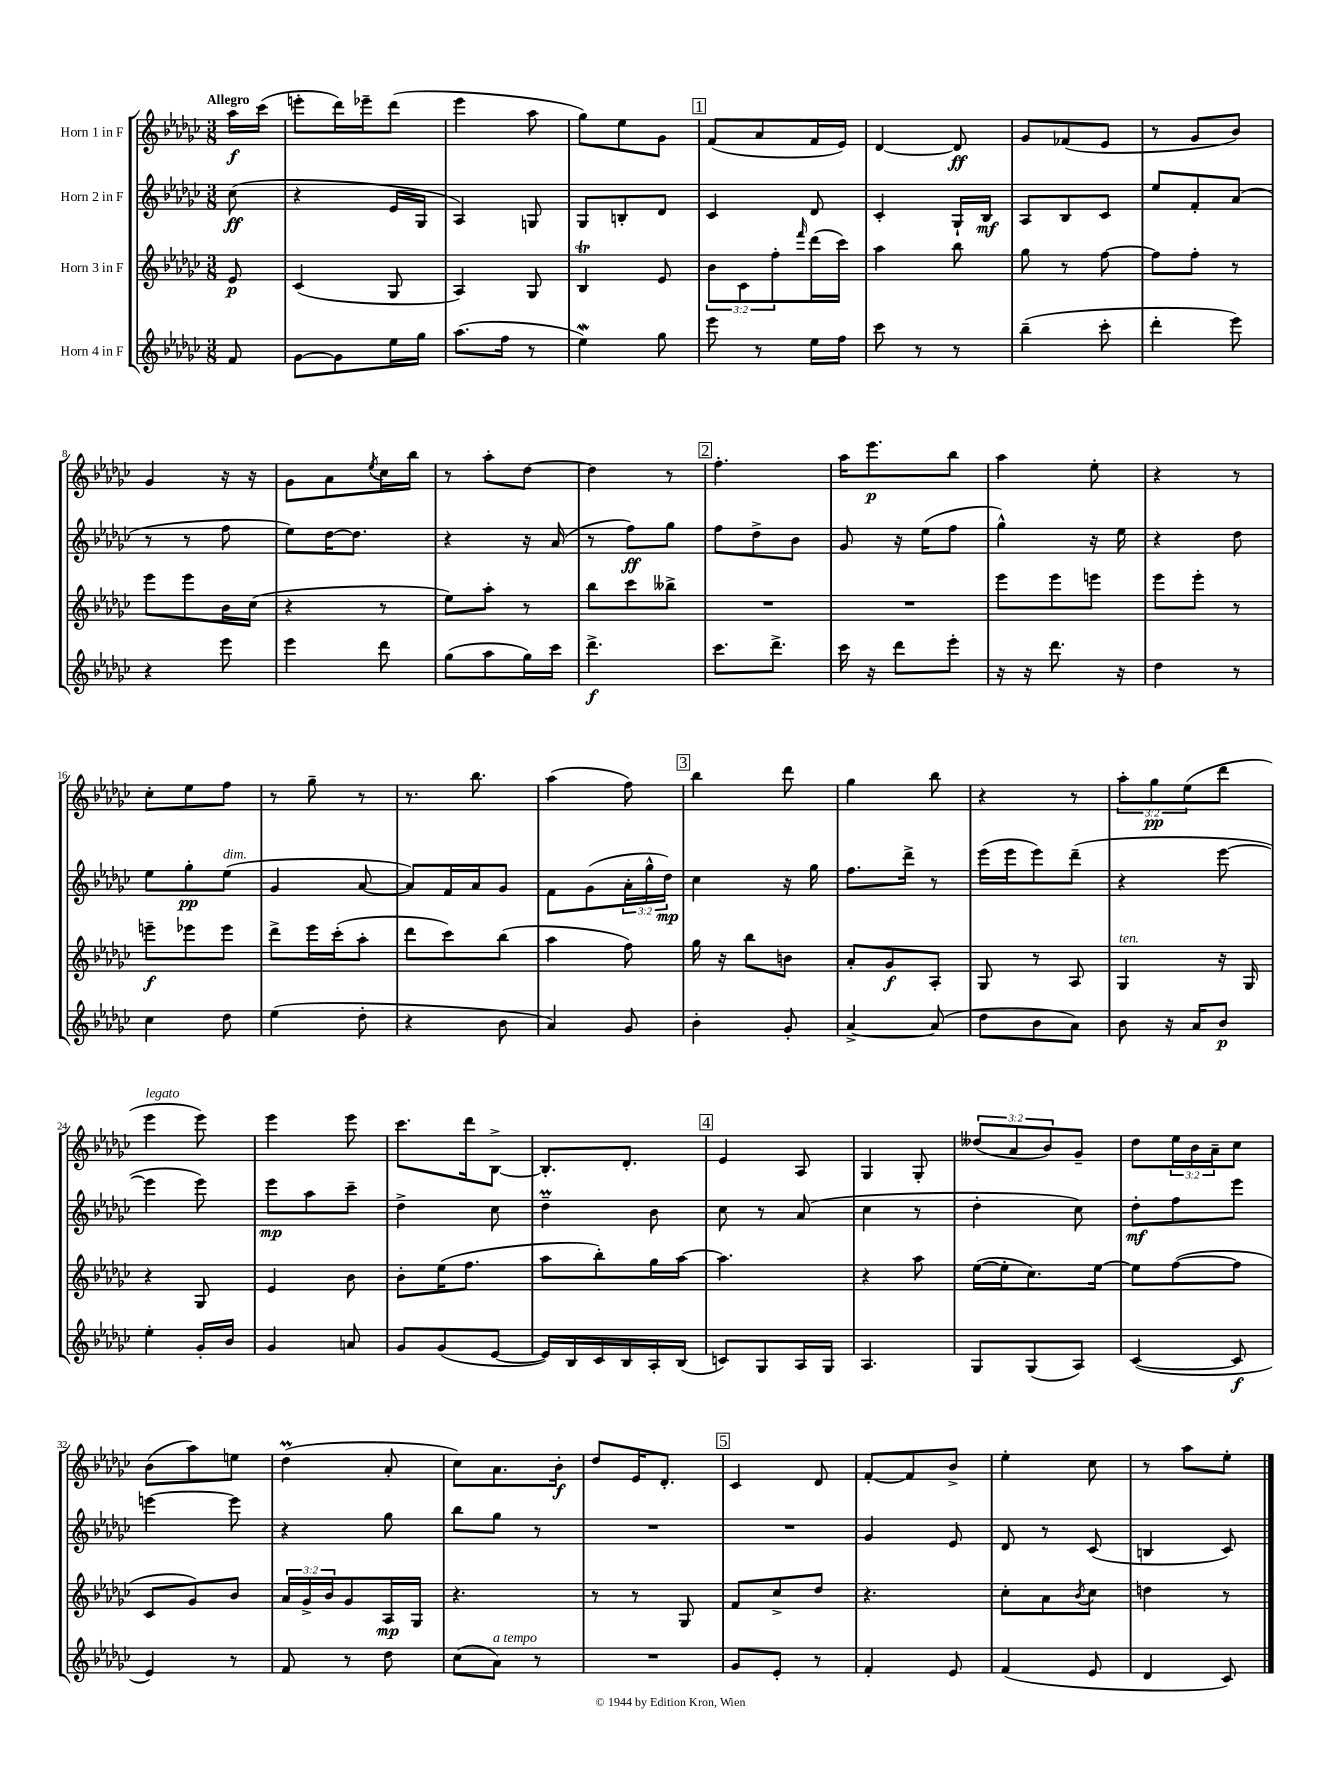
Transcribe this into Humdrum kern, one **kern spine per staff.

**kern	**dynam	**kern	**dynam	**kern	**dynam	**kern	**dynam
*part4	*part4	*part3	*part3	*part2	*part2	*part1	*part1
*staff4	*staff4	*staff3	*staff3	*staff2	*staff2	*staff1	*staff1
*I"Horn 4 in F	*	*I"Horn 3 in F	*	*I"Horn 2 in F	*	*I"Horn 1 in F	*
*clefG2	*	*clefG2	*	*clefG2	*	*clefG2	*
*k[b-e-a-d-g-c-]	*	*k[b-e-a-d-g-c-]	*	*k[b-e-a-d-g-c-]	*	*k[b-e-a-d-g-c-]	*
*M3/8	*	*M3/8	*	*M3/8	*	*M3/8	*
=	=	=	=	=	=	=	=
!	!	!	!	!	!	!LO:TX:a:B:t=Allegro	!
8f/	.	8e-/	p	(8cc-\	ff	16aa-\LL	f
.	.	.	.	.	.	(16ccc-\JJ	.
=1	=1	=1	=1	=1	=1	=1	=1
[8g-\L	.	(4c-/	.	4r	.	8eeen'\L	.
8g-\]	.	.	.	.	.	16ddd-\L)	.
.	.	.	.	.	.	16eee-X~\J	.
16ee-\L	.	8G-/	.	16e-/LL	.	(8ddd-\J	.
16gg-\JJ	.	.	.	16G-/JJ	.	.	.
=2	=2	=2	=2	=2	=2	=2	=2
(8.aa-\L	.	4A-/)	.	4A-/)	.	4eee-\	.
16ff\Jk	.	.	.	.	.	.	.
8r	.	8G-/	.	8Gn/	.	8aa-\	.
=3	=3	=3	=3	=3	=3	=3	=3
4ee-W\)	.	4B-t/	.	8G-/L	.	8gg-\L)	.
.	.	.	.	8Bn'/	.	8ee-\	.
8gg-\	.	8e-/	.	8d-/J	.	8g-\J	.
!!LO:REH:place=s1:t=1
=4	=4	=4	=4	=4	=4	=4	=4
8eee-\	.	12b-\L	.	4c-/	.	(8f/L	.
.	.	12c-\	.	.	.	.	.
8r	.	.	.	.	.	8a-/	.
.	.	12ff'\	.	.	.	.	.
.	.	16qqfff/	.	.	.	.	.
16ee-\LL	.	(16ddd-\L	.	8d-/	.	16f/L	.
16ff\JJ	.	16ccc-\JJ)	.	.	.	16e-/JJ)	.
=5	=5	=5	=5	=5	=5	=5	=5
8ccc-\	.	4aa-\	.	4c-'/	.	[4d-/	.
8r	.	.	.	.	.	.	.
8r	.	8bb-\	.	16G-`/LL	.	8d-/]	ff
.	.	.	.	16B-/JJ	mf	.	.
=6	=6	=6	=6	=6	=6	=6	=6
(4bb-~\	.	8gg-\	.	8A-/L	.	8g-/L	.
.	.	8r	.	8B-/	.	(8f-X/	.
8ccc-'\	.	[8ff\	.	8c-/J	.	8e-/J	.
=7	=7	=7	=7	=7	=7	=7	=7
4ddd-'\	.	8ff\L]	.	8ee-/L	.	8r	.
.	.	8ff'\J	.	8f'/	.	8g-/L	.
8eee-\)	.	8r	.	(8a-/J	.	8b-/J)	.
!!LO:LB:g=z
=8	=8	=8	=8	=8	=8	=8	=8
4r	.	8eee-\L	.	8r	.	4g-/	.
.	.	8eee-\	.	8r	.	.	.
8eee-\	.	16b-\L	.	8ff\	.	16r	.
.	.	(16cc-\JJ	.	.	.	16r	.
=9	=9	=9	=9	=9	=9	=9	=9
4eee-\	.	4r	.	8ee-\L)	.	8g-\L	.
.	.	.	.	[16dd-\K	.	8a-\	.
.	.	.	.	8.dd-\J]	.	.	.
.	.	.	.	.	.	8qee-/	.
8ddd-\	.	8r	.	.	.	16cc-\L	.
.	.	.	.	.	.	16bb-\JJ	.
=10	=10	=10	=10	=10	=10	=10	=10
(8gg-\L	.	8ee-\L)	.	4r	.	8r	.
8aa-\	.	8aa-'\J	.	.	.	8aa-'\L	.
16gg-\L)	.	8r	.	16r	.	[8dd-\J	.
16ccc-\JJ	.	.	.	(16a-/	.	.	.
=11	=11	=11	=11	=11	=11	=11	=11
4.ddd-^\	f	8bb-\L	.	8r	.	4dd-\]	.
.	.	8ccc-\	.	8ff\L)	ff	.	.
.	.	8bb--X^\J	.	8gg-\J	.	8r	.
!!LO:REH:place=s1:t=2
=12	=12	=12	=12	=12	=12	=12	=12
8.ccc-\L	.	4.r	.	8ff\L	.	4.ff'\	.
.	.	.	.	8dd-^\	.	.	.
8.ddd-^\J	.	.	.	.	.	.	.
.	.	.	.	8b-\J	.	.	.
=13	=13	=13	=13	=13	=13	=13	=13
16ccc-\	.	4.r	.	8g-/	.	16aa-\KL	.
16r	.	.	.	.	.	8.eee-\	p
8ddd-\L	.	.	.	16r	.	.	.
.	.	.	.	(16ee-\KL	.	.	.
8eee-'\J	.	.	.	8ff\J	.	8bb-\J	.
=14	=14	=14	=14	=14	=14	=14	=14
16r	.	8eee-\L	.	4gg-^^\)	.	4aa-\	.
16r	.	.	.	.	.	.	.
8.ddd-\	.	8eee-\	.	.	.	.	.
.	.	8eeen\J	.	16r	.	8ee-'\	.
16r	.	.	.	16ee-\	.	.	.
=15	=15	=15	=15	=15	=15	=15	=15
4dd-\	.	8eee-\L	.	4r	.	4r	.
.	.	8eee-'\J	.	.	.	.	.
8r	.	8r	.	8dd-\	.	8r	.
!!LO:LB:g=z
=16	=16	=16	=16	=16	=16	=16	=16
4cc-\	.	8eeen~\L	f	8ee-\L	.	8cc-'\L	.
.	.	8eee-X\	.	8gg-'\	pp	8ee-\	.
!	!	!	!	!LO:TX:a:i:t=dim.	!	!	!
8dd-\	.	8eee-\J	.	(8ee-\J	.	8ff\J	.
=17	=17	=17	=17	=17	=17	=17	=17
(4ee-\	.	8ddd-^\L	.	4g-/	.	8r	.
.	.	16eee-\L	.	.	.	8gg-~\	.
.	.	(16ccc-'\J	.	.	.	.	.
8dd-'\	.	8aa-'\J	.	[8a-/	.	8r	.
=18	=18	=18	=18	=18	=18	=18	=18
4r	.	8ddd-\L	.	8a-/L])	.	8.r	.
.	.	8ccc-\)	.	16f/L	.	.	.
.	.	.	.	16a-/J	.	8.bb-\	.
8b-\	.	(8bb-\J	.	8g-/J	.	.	.
=19	=19	=19	=19	=19	=19	=19	=19
4a-/)	.	4aa-\	.	8f\L	.	(4aa-\	.
.	.	.	.	(8g-\	.	.	.
8g-/	.	8ff\)	.	24a-'\L	.	8ff\)	.
.	.	.	.	24gg-^^\	.	.	.
.	.	.	.	24dd-\JJ)	mp	.	.
!!LO:REH:place=s1:t=3
=20	=20	=20	=20	=20	=20	=20	=20
4b-'\	.	16gg-\	.	4cc-\	.	4bb-\	.
.	.	16r	.	.	.	.	.
.	.	8bb-\L	.	.	.	.	.
8g-'/	.	8bn\J	.	16r	.	8ddd-\	.
.	.	.	.	16gg-\	.	.	.
=21	=21	=21	=21	=21	=21	=21	=21
[4a-^/	.	8a-'/L	.	8.ff\L	.	4gg-\	.
.	.	8g-/	f	.	.	.	.
.	.	.	.	16ddd-^\Jk	.	.	.
(8a-/]	.	8A-'/J	.	8r	.	8bb-\	.
=22	=22	=22	=22	=22	=22	=22	=22
8dd-\L	.	8G-/	.	(16eee-\LL	.	4r	.
.	.	.	.	16eee-\J	.	.	.
8b-\	.	8r	.	8eee-\)	.	.	.
8a-\J)	.	8A-/	.	(8ddd-~\J	.	8r	.
=23	=23	=23	=23	=23	=23	=23	=23
!	!	!LO:TX:a:i:t=ten.	!	!	!	!	!
8b-\	.	4G-/	.	4r	.	12aa-'\L	.
.	.	.	.	.	.	12gg-\	pp
16r	.	.	.	.	.	.	.
.	.	.	.	.	.	(12ee-\	.
16a-/KL	.	.	.	.	.	.	.
8b-/J	p	16r	.	[8eee-\	.	8ddd-\J	.
.	.	16G-/	.	.	.	.	.
!!LO:LB:g=z
=24	=24	=24	=24	=24	=24	=24	=24
!	!	!	!	!	!	!LO:TX:a:i:t=legato	!
4ee-'\	.	4r	.	4eee-\]	.	4eee-\	.
16g-'/LL	.	8G-/	.	8eee-\)	.	8eee-\)	.
16b-/JJ	.	.	.	.	.	.	.
=25	=25	=25	=25	=25	=25	=25	=25
4g-/	.	4e-/	.	8eee-\L	mp	4eee-\	.
.	.	.	.	8aa-\	.	.	.
8an/	.	8b-\	.	8ccc-~\J	.	8eee-\	.
=26	=26	=26	=26	=26	=26	=26	=26
8g-/L	.	8b-'\L	.	4dd-^\	.	8.ccc-\L	.
(8g-/	.	(16ee-\K	.	.	.	.	.
.	.	8.ff\J	.	.	.	16ddd-\k	.
[8e-/J	.	.	.	8cc-\	.	[8B-^\J	.
=27	=27	=27	=27	=27	=27	=27	=27
16e-/LL])	.	8aa-\L	.	4dd-M~\	.	8.B-'/L]	.
16B-/	.	.	.	.	.	.	.
16c-/	.	8bb-'\)	.	.	.	.	.
16B-/	.	.	.	.	.	8.d-'/J	.
16A-'/	.	16gg-\L	.	8b-\	.	.	.
(16B-/JJ	.	[16aa-\JJ	.	.	.	.	.
!!LO:REH:place=s1:t=4
=28	=28	=28	=28	=28	=28	=28	=28
8cn/L)	.	4.aa-\]	.	8cc-\	.	4e-/	.
8G-/	.	.	.	8r	.	.	.
16A-/L	.	.	.	(8a-/	.	8A-/	.
16G-/JJ	.	.	.	.	.	.	.
=29	=29	=29	=29	=29	=29	=29	=29
4.A-/	.	4r	.	4cc-\	.	4G-/	.
.	.	8aa-\	.	8r	.	8G-'/	.
=30	=30	=30	=30	=30	=30	=30	=30
8G-/L	.	([16ee-\LL	.	4dd-'\	.	(12dd--X/L	.
.	.	16ee-'\J]	.	.	.	.	.
.	.	.	.	.	.	12a-/	.
(8G-/	.	8.cc-\)	.	.	.	.	.
.	.	.	.	.	.	12b-/)	.
8A-/J)	.	.	.	8cc-\)	.	8g-~/J	.
.	.	[16ee-\Jk	.	.	.	.	.
=31	=31	=31	=31	=31	=31	=31	=31
([4c-/	.	8ee-\L]	.	8dd-'\L	mf	8dd-\L	.
.	.	([8ff\	.	8ff\	.	24ee-\L	.
.	.	.	.	.	.	24b-\	.
.	.	.	.	.	.	24a-~\J	.
8c-/]	f	8ff\J]	.	8eee-\J	.	8cc-\J	.
!!LO:LB:g=z
=32	=32	=32	=32	=32	=32	=32	=32
4e-/)	.	8c-/L	.	[4eeen\	.	(8b-\L	.
.	.	8g-/)	.	.	.	8aa-\)	.
8r	.	8b-/J	.	8eee\]	.	8een\J	.
=33	=33	=33	=33	=33	=33	=33	=33
8f/	.	24a-/LL	.	4r	.	(4dd-M\	.
.	.	24g-^/	.	.	.	.	.
.	.	24b-/J	.	.	.	.	.
8r	.	8g-/	.	.	.	.	.
8dd-\	.	16A-/L	mp	8gg-\	.	8a-'/	.
.	.	16G-/JJ	.	.	.	.	.
=34	=34	=34	=34	=34	=34	=34	=34
(8cc-\L	.	4.r	.	8bb-\L	.	8cc-\L)	.
!LO:TX:a:i:t=a tempo	!	!	!	!	!	!	!
8a-\J)	.	.	.	8gg-\J	.	8.a-\	.
8r	.	.	.	8r	.	.	.
.	.	.	.	.	.	16b-'\Jk	f
=35	=35	=35	=35	=35	=35	=35	=35
4.r	.	8r	.	4.r	.	8dd-/L	.
.	.	8r	.	.	.	16e-/K	.
.	.	.	.	.	.	8.d-'/J	.
.	.	8G-/	.	.	.	.	.
!!LO:REH:place=s1:t=5
=36	=36	=36	=36	=36	=36	=36	=36
8g-/L	.	8f/L	.	4.r	.	4c-/	.
8e-'/J	.	8cc-^/	.	.	.	.	.
8r	.	8dd-/J	.	.	.	8d-/	.
=37	=37	=37	=37	=37	=37	=37	=37
4f'/	.	4.r	.	4g-/	.	[8f'/L	.
.	.	.	.	.	.	8f/]	.
8e-/	.	.	.	8e-/	.	8b-^/J	.
=38	=38	=38	=38	=38	=38	=38	=38
(4f/	.	8cc-'\L	.	8d-/	.	4ee-'\	.
.	.	8a-\	.	8r	.	.	.
.	.	8qb-/	.	.	.	.	.
8e-/	.	8cc-\J	.	(8c-/	.	8cc-\	.
=39	=39	=39	=39	=39	=39	=39	=39
4d-/	.	4ddn\	.	4Bn/	.	8r	.
.	.	.	.	.	.	8aa-\L	.
8c-/)	.	8r	.	8c-/)	.	8ee-'\J	.
==	==	==	==	==	==	==	==
*-	*-	*-	*-	*-	*-	*-	*-
